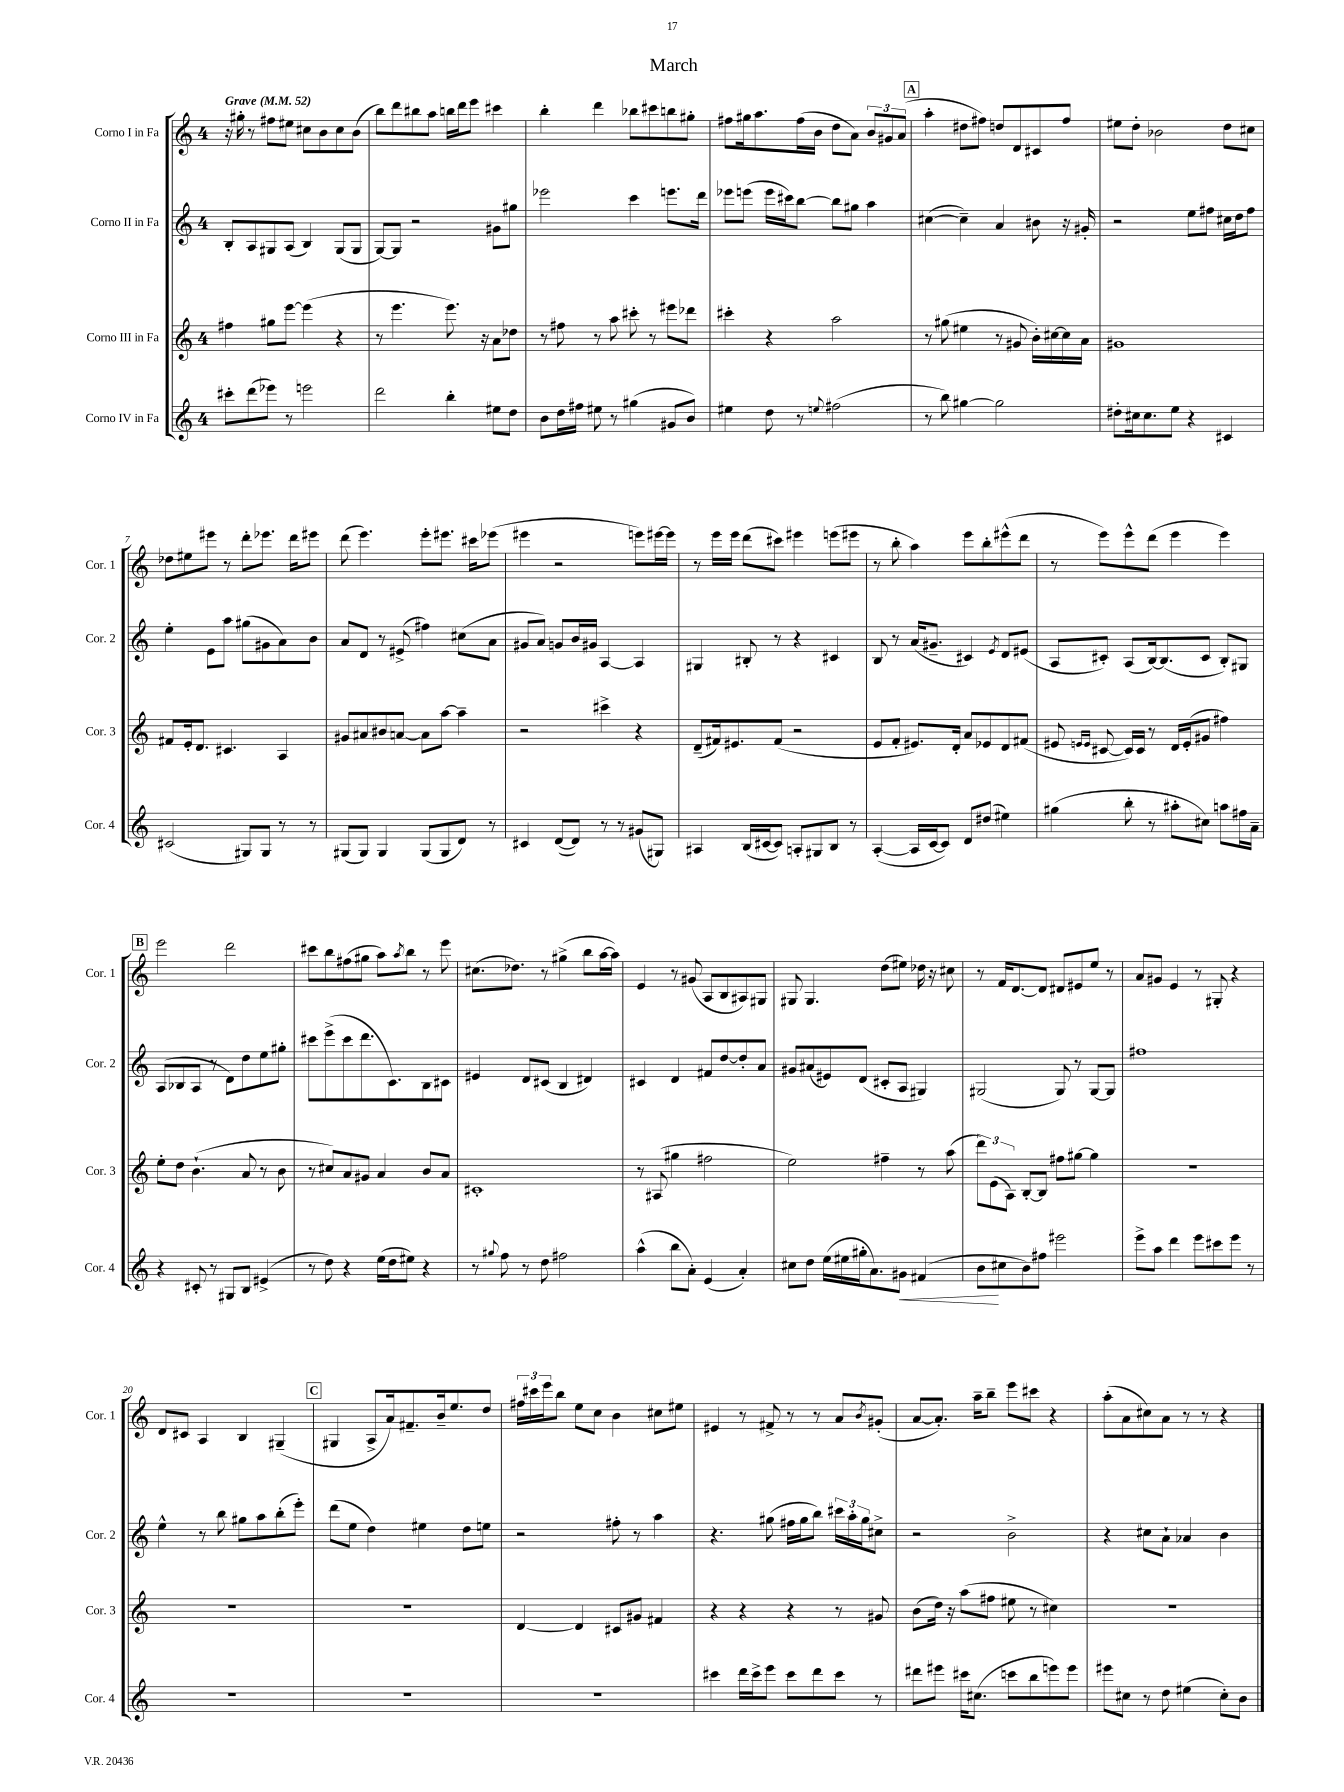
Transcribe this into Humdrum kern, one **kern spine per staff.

**kern	**kern	**kern	**kern
*staff4	*staff3	*staff2	*staff1
*clefG2	*clefG2	*clefG2	*clefG2
*k[]	*k[]	*k[]	*k[]
*M4/4	*M4/4	*M4/4	*M4/4
*MM52	*MM52	*MM52	*MM52
8ccc#'	4ff#	8B'	16r
.	.	.	16gg#'
(8ddd	.	8A	8r
8eee-)	8gg#	8G#	8ff#
8r	[8eee	(8A	8ee#
2eee	(4eee]	4B)	8cc#
.	.	.	8b
.	4r	(8G#	8cc#
.	.	8G#	(8b
=	=	=	=
2ddd	8r	[8G)	8bb)
.	4.eee	8G]	8ddd
.	.	2r	8bb#
.	.	.	8aa
4bb'	8.eee)	.	16bb
.	.	.	16ddd
.	.	.	8eee
.	16r	.	.
8ee#	8a	8g#	4ccc#
8dd	8dd-	8gg#	.
=	=	=	=
8b	8r	2eee-	4bb'
16dd	8ff#	.	.
16ff#	.	.	.
8ee#	8r	.	4ddd
8r	8aa	.	.
(4gg#	8ccc#'	4ccc	8bb-
.	8r	.	8ccc#
8g#	8eee#	8.eee	8bb
8b)	8ddd-	.	8gg#'
.	.	16ddd	.
=	=	=	=
4ee#	4ccc#'	8eee-	8ff#
.	.	(8eee	16gg#
.	.	.	8.aa
8dd	4r	16eee	.
.	.	16ccc#)	.
8r	.	[8bb	(16ff#
.	.	.	16b
8qqee	.	.	.
(2ff#	2aa	8bb]	8dd
.	.	8gg#	8a)
.	.	4aa	12b
.	.	.	12g#
.	.	.	(12a
=	=	=	=
8r	8r	([4cc#	4aa'
8bb)	(8gg#	.	.
[4gg#	4ee#	4cc#~])	8dd#
.	.	.	8ff#)
2gg#]	8r	4a	8dd
.	8g#	.	8d
.	16b')	8b#	8c#
.	[16cc#	.	.
.	16cc#]	16r	8ff#
.	16a	16g#'	.
=	=	=	=
8dd#'	1g#	2r	8ee#
16cc#	.	.	8dd'
8.cc#	.	.	.
.	.	.	2b-
8ee	.	.	.
4r	.	8ee	.
.	.	8ff#	.
4c#	.	16cc#	8dd
.	.	16dd	.
.	.	8ff#	8cc#
=	=	=	=
(2c#	8f#	4ee'	8dd-
.	16e'	.	8ee#
.	8.d	.	.
.	.	8e	8eee#
.	4.c#	8aa	8r
8G#)	.	(8gg#	8ddd'
8G#	.	8g#	8.eee-
8r	4A	8a)	.
.	.	.	16ddd
8r	.	8b	8eee#
=	=	=	=
(8G#	8g#	8a	(8ddd
8G#)	8a#	8d	4.eee)
4G#	8b#	8r	.
.	[8a	(8e#^	.
(8G#	8a]	4ff#)	8eee'
8G#	[8aa	.	8.eee#
8d)	4aa~]	(8cc#	.
.	.	.	16ccc#
8r	.	8a	(8eee-
=	=	=	=
4c#	2r	8g#	4eee#
.	.	8a)	.
([8d	.	8g	2r
8d])	.	16b	.
.	.	16g#	.
8r	4ccc#^	[4A	.
8r	.	.	.
(8g#	4r	4A]	8eee)
8G#)	.	.	[16eee#
.	.	.	16eee#]
=	=	=	=
4A#	(8d~	4G#	8r
.	16f#)	.	16eee
.	8.e#	.	16eee
(16B	.	8B#'	(8ddd
[16c#	.	.	.
8c#])	(8f#	8r	8ccc#)
8A'	2r	4r	4eee#
8G#	.	.	.
8B	.	4c#	(8eee
8r	.	.	8eee#
=	=	=	=
([4A'	8e	8B	8r
.	8f'	8r	8bb'
16A]	8.e#)	(16a	4aa)
[16c	.	8.g#~	.
8c])	.	.	.
.	16d'	.	.
8d	8a	4c#)	8eee
(8dd#	8e-	.	8bb'
.	.	8qe	.
4ee#)	8d	8d	(8eee#^^
.	(8f#	(8e#	8ddd
=	=	=	=
(4gg#	8e#	8A	8r
.	16qqe	.	.
.	16qqe	.	.
.	[8c#	8c#')	8eee)
8bb'	16c#])	(8A	8eee^^
.	16c#	.	.
8r	8r	[16B)	(8ddd
.	.	(8.B]	.
8aa#'	16d	.	4eee
.	(16e'	.	.
8cc#)	8g#	8c#	.
8aa	4ff#)	8B')	4eee)
16ff#	.	8G#	.
16a~	.	.	.
=	=	=	=
4r	8ee'	(8A	2eee
.	8dd	8B-	.
8c#'	(4.b`	8A	.
8r	.	8r	.
8G#	.	8d)	2ddd
8B	8a	8dd	.
(4e#^	8r	8ee	.
.	8b	8gg#'	.
=	=	=	=
8r	8r	8ccc#	8ccc#
8dd)	8cc#)	(8eee^	8bb
4r	8a	8ccc#	(8ff#
.	8g#	8.ddd	8gg#
(16ee	4a	.	8aa)
16dd	.	8.c)	.
.	.	.	8qaa
8ee#)	.	.	8bb
4r	8b	8B	8r
.	8a	8c#	8eee
=	=	=	=
8r	1c#'	4e#	(8.cc#
8qqgg#	.	.	.
8ff	.	.	.
.	.	.	8.dd-)
8r	.	8d	.
8dd	.	(8c#	8r
2ff#	.	4B	(4gg#^
.	.	4d#)	8bb
.	.	.	[16aa
.	.	.	16aa])
=	=	=	=
(4aa^^	8r	4c#	4e
.	(8A#	.	.
8bb	4gg#	4d	8r
8a')	.	.	(8g#
(4e	2ff#	8f#	8A
.	.	[8dd	8B
4a')	.	8dd']	8A#)
.	.	8a	8G#
=	=	=	=
8cc#	2ee)	8g#	8G#
8dd	.	(8a#	4.G#
(16ee	.	8e#)	.
16ee#	.	.	.
16gg#'	.	(8d	.
8.a)	.	.	.
.	4ff#~	8c#'	(8dd
8g#	.	8A	8ee#)
(4f#	8r	4G#)	16dd-
.	.	.	16r
.	(8aa	.	8cc#
=	=	=	=
8b	12ddd)	(2G#	8r
.	(12e	.	.
8cc#	.	.	16f
.	12A)	.	.
.	.	.	[8.d
8b)	[8B'	.	.
8ff#	8B]	.	8d]
2eee#	8ff#	8G#)	8d#
.	[8gg#	8r	8e#
.	4gg#]	[8G#	8ee
.	.	8G#]	8r
=	=	=	=
8eee^	1r	1ff#	8a
8aa	.	.	8g#
4ddd	.	.	4e
8eee	.	.	8r
8ccc#	.	.	8G#'
8eee	.	.	4r
8r	.	.	.
=	=	=	=
1r	1r	4ee^^	8d
.	.	.	8c#
.	.	8r	4A
.	.	8bb	.
.	.	8gg#	4B
.	.	8aa	.
.	.	(8bb'	(4G#~
.	.	8eee')	.
=	=	=	=
1r	1r	(8ddd	4G#
.	.	8ee	.
.	.	4dd)	8A^
.	.	.	16a)
.	.	.	8.f#~
.	.	4ee#	.
.	.	.	16b~
.	.	.	8.ee
.	.	8dd	.
.	.	8ee	8dd
=	=	=	=
1r	[4d	2r	24ff#
.	.	.	24ccc#
.	.	.	24eee
.	.	.	8bb
.	4d]	.	8ee
.	.	.	8cc
.	8c#	8ff#'	4b
.	8g#	8r	.
.	4f#	4aa	8cc#
.	.	.	8ee#
=	=	=	=
4ccc#	4r	4.r	4e#
16ddd	4r	.	8r
16ccc#^	.	.	.
8eee	.	(8gg#	8f#^
8ccc#	4r	16ff#	8r
.	.	16gg#	.
8ddd	.	8bb)	8r
8ccc#	8r	24ccc#	8a
.	.	24aa'	.
.	.	24gg#	.
.	.	.	8qb
8r	8g#	8cc#^	(8g#'
=	=	=	=
8ddd#	(8b	2r	[8a
8eee#	16dd)	.	8.a'])
.	16r	.	.
16ccc#	(8aa	.	.
(8.cc#	.	.	16aa~
.	8ff#	.	8bb~
8ccc	8ee#	2b^	8eee
8bb	8r	.	8ccc#
8eee)	4cc#)	.	4r
8eee	.	.	.
=	=	=	=
8eee#	1r	4r	(8aa'
8cc#	.	.	8a
8r	.	8cc#	8cc#)
8dd	.	8a`	8a
(4ee#	.	4a-	8r
.	.	.	8r
8cc#')	.	4b	4r
8b	.	.	.
==	==	==	==
*-	*-	*-	*-
